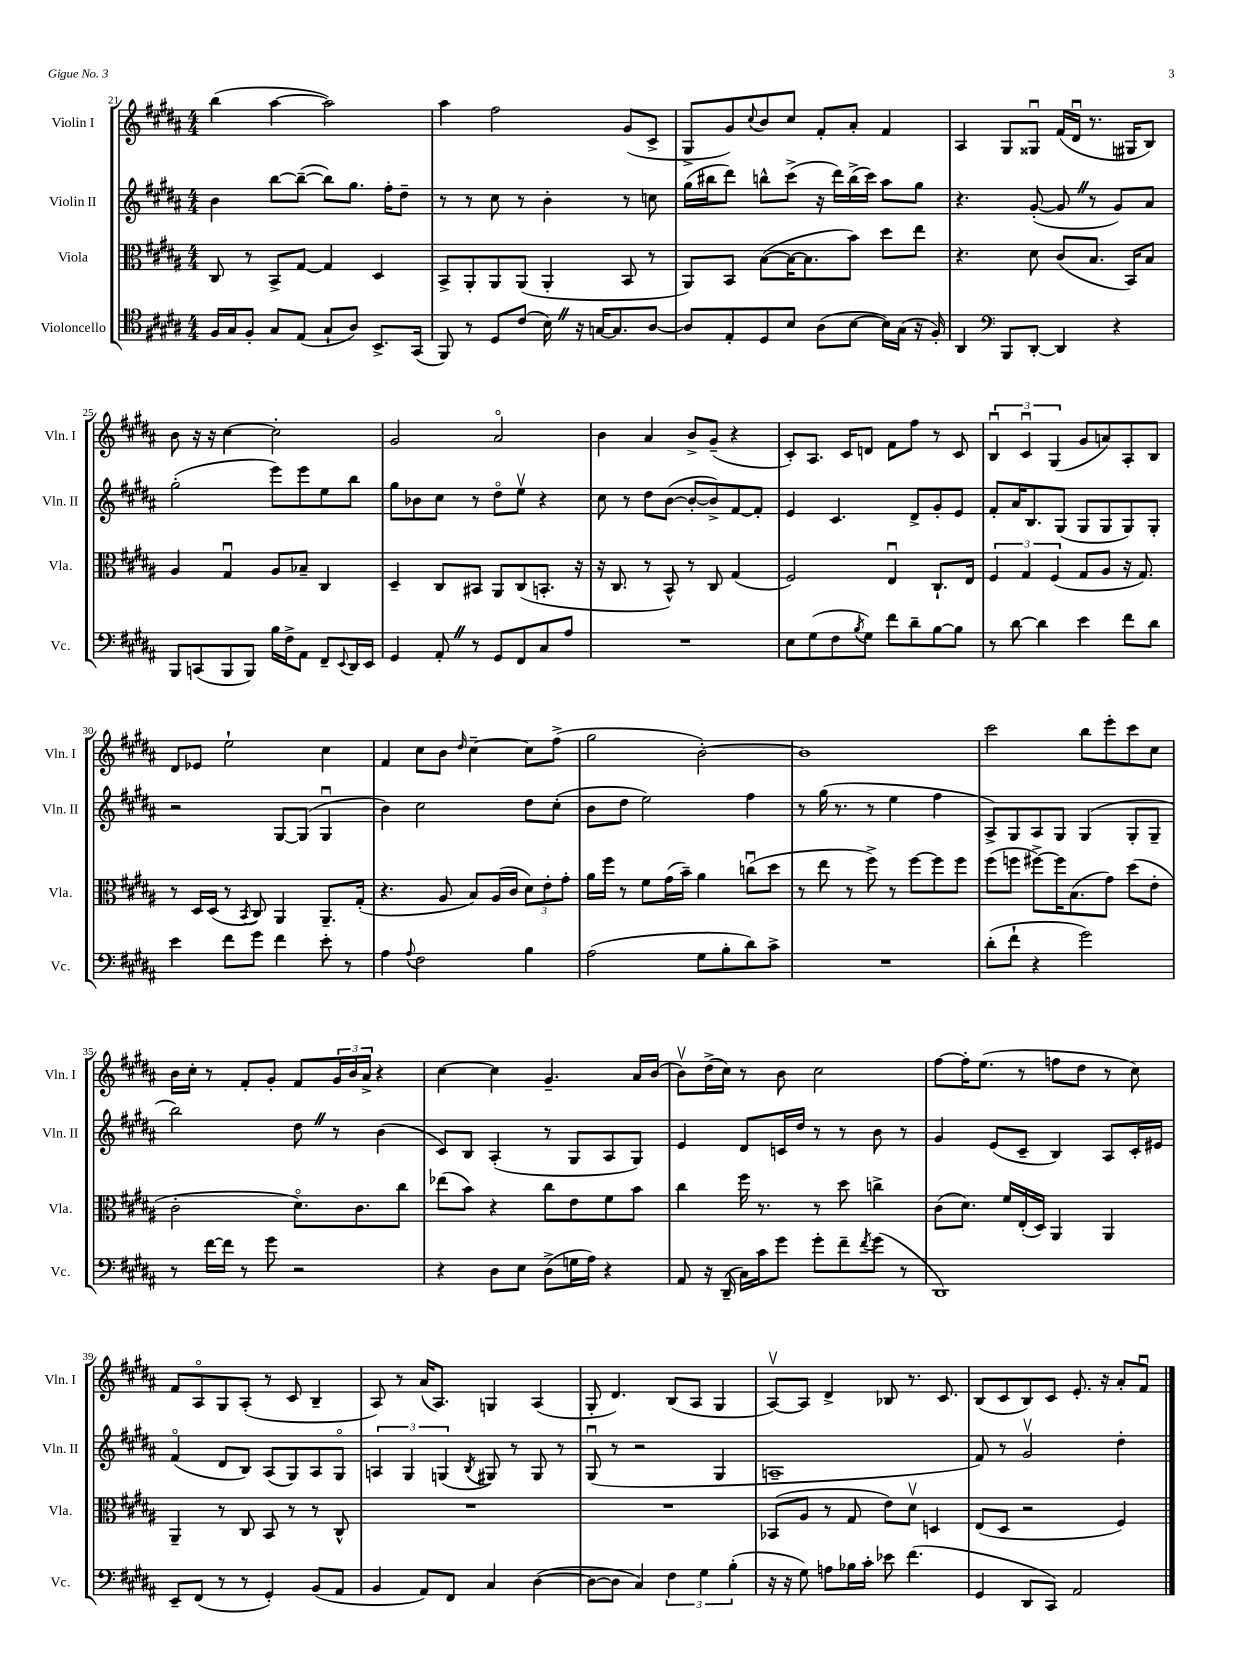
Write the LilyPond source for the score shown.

<<
\new StaffGroup <<
\new Staff = "s0" \with { instrumentName = "Violin I" shortInstrumentName = "Vln. I" } {
    \clef treble \key b \major \numericTimeSignature \time 4/4
    b''4( ais''4~ ais''2) |
    ais''4 fis''2 gis'8( cis'8-> |
    gis8-> gis'8) \appoggiatura { cis''8 } b'8 cis''8 fis'8-. ais'8-. fis'4 |
    ais4 gis8 gisis8\downbow fis'16( dis'16\downbow r8. gis16 b8) |
    b'8 r16 r16 cis''4~ cis''2-. |
    gis'2 ais'2\flageolet |
    b'4 ais'4 b'8-> gis'8--( r4 |
    cis'8-.) ais8. cis'16 d'8 fis'8 fis''8 r8 cis'8 |
    \tuplet 3/2 { b4\downbow cis'4\downbow gis4( } gis'8 a'8) ais8-. b8 |
    dis'8 ees'8 e''2-! cis''4 |
    fis'4 cis''8 b'8 \grace { dis''16 } cis''4~-- cis''8 fis''8->( |
    gis''2 b'2~-.) |
    b'1 |
    cis'''2 b''8 e'''8-. cis'''8 cis''8 |
    b'16 cis''16-. r8 fis'8-. gis'8-. fis'8 \tuplet 3/2 { gis'16 b'16 ais'16-> } r4 |
    cis''4~ cis''4 gis'4.-- ais'16 b'16( |
    b'8\upbow) dis''16->( cis''16) r8 b'8 cis''2 |
    fis''8~ fis''16-. e''8.( r8 f''8 dis''8 r8 cis''8) |
    fis'8 ais8\flageolet gis8 ais8-.( r8 cis'8 b4-- |
    ais8) r8 ais'16( ais8.) g4 ais4( |
    gis8-. dis'4.) b8( ais8 gis4 |
    ais8~\upbow) ais8 dis'4-> bes8 r8. cis'8. |
    b8( cis'8 b8) cis'8 e'8.-. r16 ais'8-. fis'8\downbow \bar "|." |
}
\new Staff = "s1" \with { instrumentName = "Violin II" shortInstrumentName = "Vln. II" } {
    \clef treble \key b \major \numericTimeSignature \time 4/4
    b'4 b''8~ b''8~--( b''8) gis''8. fis''16-. dis''8-- |
    r8 r8 cis''8 r8 b'4-. r8 c''8 |
    gis''16( bis''16 dis'''8) b''8-^ cis'''8->( r16 dis'''16) b''16->( cis'''16) ais''8 gis''8 |
    r4. gis'8~-.( gis'8 \once \override BreathingSign.text = \markup { \musicglyph "scripts.caesura.straight" } \breathe r8 gis'8) ais'8 |
    gis''2-.( e'''8) e'''8 e''8 b''8 |
    gis''8 bes'8 cis''8 r8 dis''8\flageolet e''8\upbow r4 |
    cis''8 r8 dis''8 b'8~( b'8~-. b'8->) fis'8~ fis'8-. |
    e'4 cis'4. dis'8-> gis'8-. e'8 |
    fis'8-. ais'16 b8. gis8( gis8 gis8 gis8) gis8-. |
    r2 gis8~ gis8( gis4\downbow |
    b'4) cis''2 dis''8 cis''8-.( |
    b'8 dis''8 e''2) fis''4 |
    r8 gis''16( r8. r8 e''4 fis''4 |
    ais8->) gis8 ais8 gis8 gis4( gis8-. gis8-- |
    b''2) dis''8 \once \override BreathingSign.text = \markup { \musicglyph "scripts.caesura.straight" } \breathe r8 b'4( |
    cis'8) b8 ais4-.( r8 gis8 ais8 gis8) |
    e'4 dis'8 c'16 dis''16 r8 r8 b'8 r8 |
    gis'4 e'8( cis'8-- b4) ais8 cis'16-. eis'16 |
    fis'4\flageolet( dis'8 b8) ais8( gis8) ais8 gis8\flageolet |
    \tuplet 3/2 { a4 gis4 g4( } \acciaccatura { b8 } gis8) r8 gis8 r8 |
    gis8\downbow( r8 r2 gis4 |
    a1-- |
    fis'8) r8 gis'2\upbow dis''4-. \bar "|." |
}
\new Staff = "s2" \with { instrumentName = "Viola" shortInstrumentName = "Vla." } {
    \clef alto \key b \major \numericTimeSignature \time 4/4
    cis8 r8 b,8-> gis8~ gis4 dis4 |
    b,8-> ais,8-. ais,8 ais,8( ais,4-. b,8 r8 |
    ais,8) b,8 b8~( b16~ b8. b'8) dis''8 e''8 |
    r4. dis'8 cis'8( b8. b,16) b8 |
    ais4 gis4\downbow ais8 bes8-- cis4 |
    dis4-- cis8 bis,8 ais,8 cis8( b,8.-. r16 |
    r16 cis8. r8 b,8-^) r8 cis8 gis4( |
    fis2) e4\downbow cis8.-! e16 |
    \tuplet 3/2 { fis4 gis4 fis4( } gis8 ais8 r16 gis8.) |
    r8 dis16 dis16( r8 \acciaccatura { b,8 } cis8) ais,4 ais,8.-- gis16-.( |
    r4. ais8 b8) ais16( cis'16 \tuplet 3/2 { dis'8) e'8-. gis'8-. } |
    ais'16 fis''16 r8 fis'8 gis'16( b'16--) ais'4 c''8\downbow( dis''8 |
    r8 e''8 r8 fis''8->) r8 fis''8~ fis''8 fis''8 |
    fis''8( f''8 fis''8~->) fis''16 b8.( gis'8) dis''8( e'8-. |
    cis'2-. dis'8.\flageolet) cis'8. cis''8 |
    ees''8( b'8) r4 cis''8 e'8 fis'8 b'8 |
    cis''4 fis''16 r8. r8 dis''8 c''4-> |
    cis'8( dis'8.) fis'16 e16-.( dis16) ais,4 ais,4 |
    ais,4-- r8 cis8 b,8 r8 r8 cis8-^ |
    R1 |
    R1 |
    bes,8( ais8 r8 gis8 e'8) dis'8\upbow d4 |
    e8( dis8 r2 fis4) \bar "|." |
}
\new Staff = "s3" \with { instrumentName = "Violoncello" shortInstrumentName = "Vc." } {
    \clef tenor \key b \major \numericTimeSignature \time 4/4
    fis16 gis16 fis8-. gis8 e8( gis8-! ais8) b,8.-> gis,16( |
    fis,8) r8 dis8 cis'8( b16) \once \override BreathingSign.text = \markup { \musicglyph "scripts.caesura.straight" } \breathe r16 g16~ g8. ais8~ |
    ais8 e8-. dis8 b8 ais8( b8~ b16) gis16( r16 fis16-.) |
    ais,4 \clef bass b,,8 dis,8~-. dis,4 r4 |
    b,,8 c,8( b,,8 b,,8) b16 fis16-> ais,8 fis,8-- \appoggiatura { e,8 } dis,16 e,16 |
    gis,4 ais,8-. \once \override BreathingSign.text = \markup { \musicglyph "scripts.caesura.straight" } \breathe r8 gis,8 fis,8 cis8 ais8 |
    R1 |
    e8 gis8( fis8 \acciaccatura { b8 } gis8) fis'8 dis'8-- b8~ b8 |
    r8 dis'8~ dis'4 e'4 fis'8 dis'8 |
    e'4 fis'8 gis'8 fis'4 e'8-. r8 |
    ais4 \appoggiatura { ais8 } fis2 b4 |
    ais2( gis8 b8-. dis'8) cis'8-> |
    R1 |
    dis'8-.( fis'8-! r4 gis'2) |
    r8 fis'16~ fis'16 r8 gis'8 r2 |
    r4 dis8 e8 dis8->( g16 ais16) r4 |
    ais,8 r16 dis,16--( cis16) cis'16 gis'8 gis'8-. fis'8-- \acciaccatura { fis'8 } gis'8( r8 |
    dis,1) |
    e,8-- fis,8( r8 r8 gis,4-.) b,8( ais,8 |
    b,4 ais,8) fis,8 cis4 dis4~( |
    dis8~ dis8 cis4) \tuplet 3/2 { fis4 gis4 b4-.( } |
    r16 r16 gis8) a8 bes16 cis'16-. ees'8 fis'4.( |
    gis,4 dis,8 cis,8) ais,2 \bar "|." |
}
>>
>>
\layout { \context { \Score currentBarNumber = #21 } }
